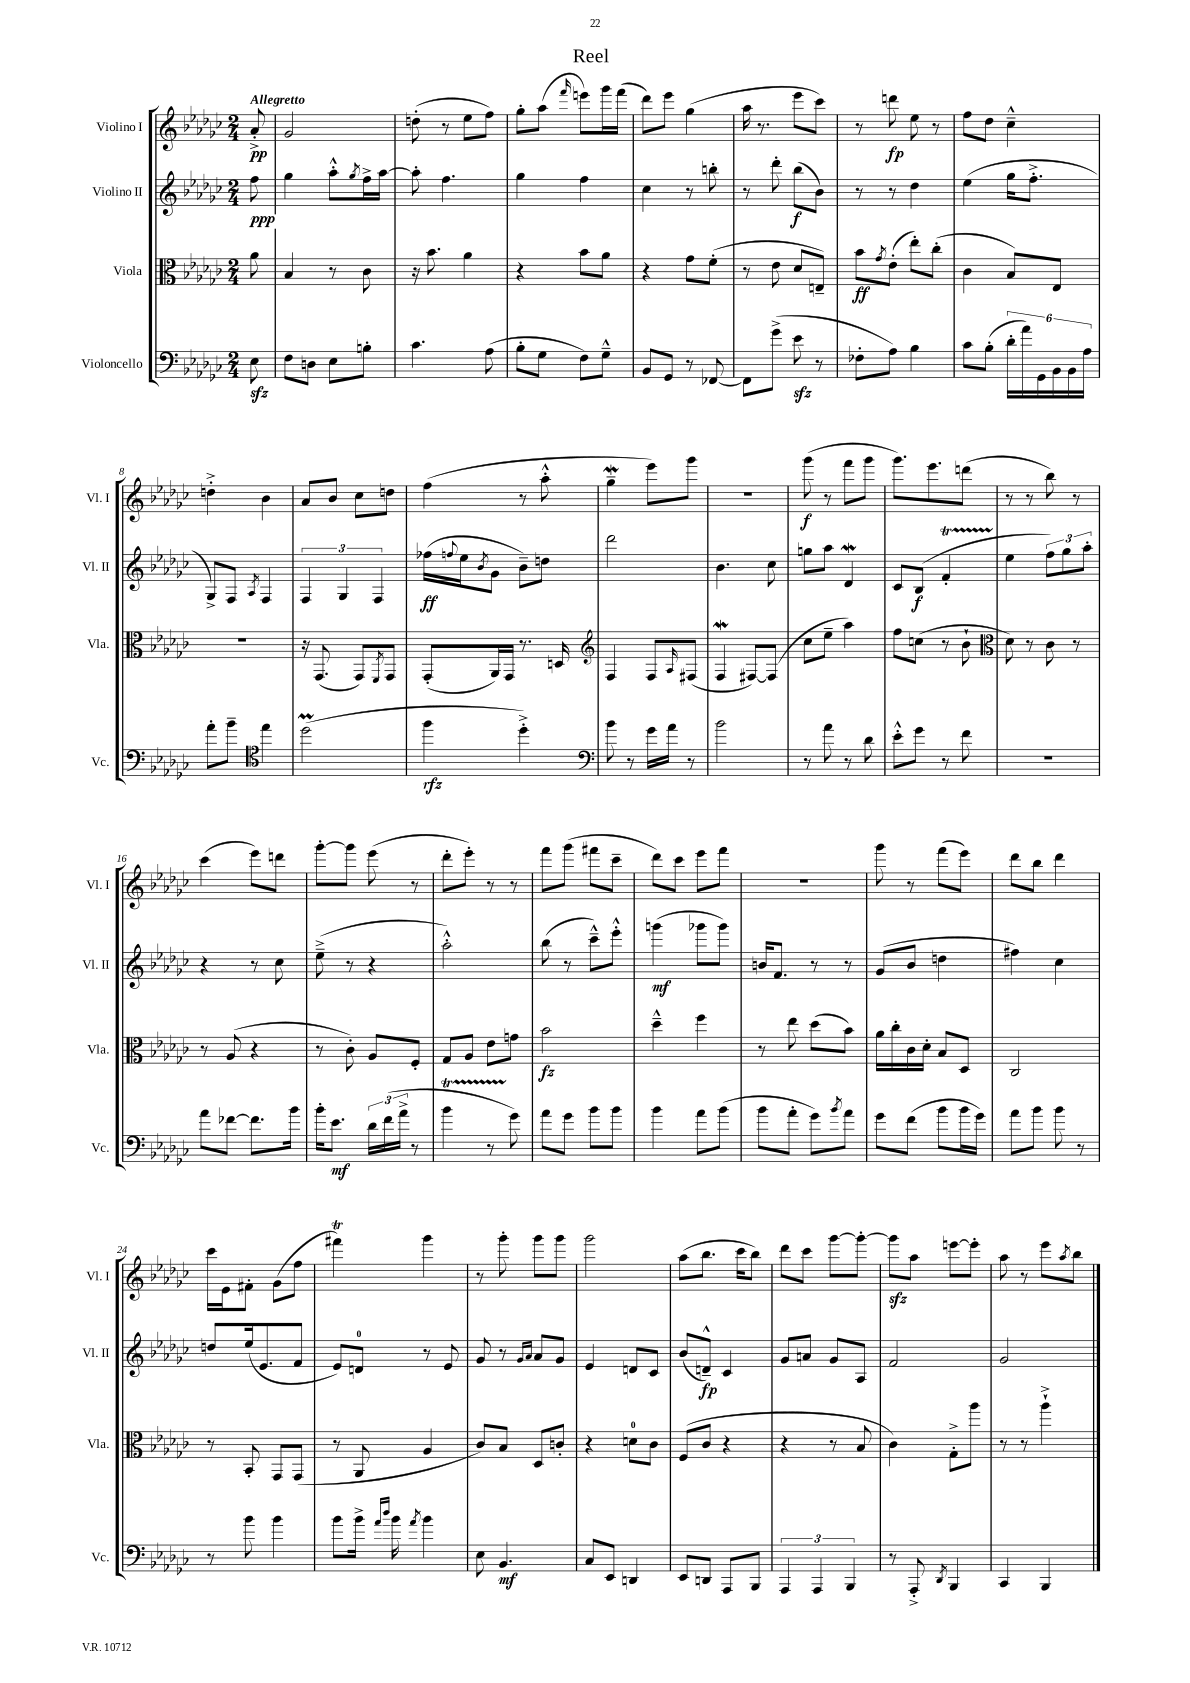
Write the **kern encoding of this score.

**kern	**dynam	**kern	**dynam	**kern	**dynam	**kern	**dynam
*part4	*part4	*part3	*part3	*part2	*part2	*part1	*part1
*staff4	*staff4	*staff3	*staff3	*staff2	*staff2	*staff1	*staff1
*I"Violoncello	*	*I"Viola	*	*I"Violino II	*	*I"Violino I	*
*I'Vc.	*	*I'Vla.	*	*I'Vl. II	*	*I'Vl. I	*
*clefF4	*	*clefC3	*	*clefG2	*	*clefG2	*
*k[b-e-a-d-g-c-]	*	*k[b-e-a-d-g-c-]	*	*k[b-e-a-d-g-c-]	*	*k[b-e-a-d-g-c-]	*
*M2/4	*	*M2/4	*	*M2/4	*	*M2/4	*
=	=	=	=	=	=	=	=
!	!	!	!	!	!	!LO:TX:a:B:t=Allegretto	!
8E-zz\	.	8a-\	.	8ff\	ppp	8a-'^/	pp
=1	=1	=1	=1	=1	=1	=1	=1
8F\L	.	4B-/	.	4gg-\	.	2g-/	.
8Dn\J	.	.	.	.	.	.	.
8E-\L	.	8r	.	8aa-'^^\L	.	.	.
.	.	.	.	8qgg-/	.	.	.
8Bn'\J	.	8c-\	.	16ff^\L	.	.	.
.	.	.	.	[16aa-\JJ	.	.	.
=2	=2	=2	=2	=2	=2	=2	=2
4.c-\	.	16r	.	8aa-'\]	.	(8ddn'\	.
.	.	8.b-\	.	.	.	.	.
.	.	.	.	4.ff\	.	8r	.
.	.	4a-\	.	.	.	8ee-\L	.
(8A-\	.	.	.	.	.	8ff\J)	.
=3	=3	=3	=3	=3	=3	=3	=3
8B-'\L	.	4r	.	4gg-\	.	8gg-'\L	.
8G-\J	.	.	.	.	.	(8aa-\J	.
.	.	.	.	.	.	16qqfff/	.
8F\L)	.	8b-\L	.	4ff\	.	8eeen\L)	.
8G-~^^\J	.	8a-\J	.	.	.	16ggg-\L	.
.	.	.	.	.	.	(16fff\JJ	.
=4	=4	=4	=4	=4	=4	=4	=4
8BB-/L	.	4r	.	4cc-\	.	8ddd-\L)	.
8GG-/J	.	.	.	.	.	8eee-\J	.
8r	.	8g-\L	.	8r	.	(4gg-\	.
[8FF-X/	.	(8f'\J	.	8bbn'\	.	.	.
=5	=5	=5	=5	=5	=5	=5	=5
8FF-\L]	.	8r	.	8r	.	16aa-\	.
.	.	.	.	.	.	8.r	.
(8g-^\J	.	8e-\	.	8ddd-'\	.	.	.
8e-zz\	.	8d-/L	.	(8bb-\L	f	8eee-\L	.
8r	.	8En~/J)	.	8b-\J)	.	8ccc-\J)	.
=6	=6	=6	=6	=6	=6	=6	=6
8F-X'\L	.	8b-\L	ff	8r	.	8r	.
.	.	8qg-/	.	.	.	.	.
8A-\J)	.	(8e-'\J	.	8r	.	8dddn\	fp
4B-\	.	8ee-'\L)	.	4dd-\	.	8ee-\	.
.	.	(8cc-'\J	.	.	.	8r	.
=7	=7	=7	=7	=7	=7	=7	=7
8c-\L	.	4c-\	.	(4ee-\	.	8ff\L	.
(8B-'\J	.	.	.	.	.	8dd-\J	.
24d-'\LL	.	8B-/L)	.	16gg-\KL	.	4cc-~^^\	.
24a-\)	.	.	.	.	.	.	.
.	.	.	.	8.ff'^\J	.	.	.
24GG-\	.	.	.	.	.	.	.
24BB-\	.	8E-/J	.	.	.	.	.
24BB-\	.	.	.	.	.	.	.
24A-\JJ	.	.	.	.	.	.	.
!!LO:LB:g=z
=8	=8	=8	=8	=8	=8	=8	=8
8a-'\L	.	2r	.	8G-^/L)	.	4ddn'^\	.
8b-~\J	.	.	.	8F/J	.	.	.
*clefC4	*	*	*	*	*	*	*
.	.	.	.	8qA-/	.	.	.
4ee-\	.	.	.	4F/	.	4b-\	.
=9	=9	=9	=9	=9	=9	=9	=9
(2dd-M\	.	16r	.	6F/	.	8a-/L	.
.	.	(8.GG-/	.	.	.	.	.
.	.	.	.	.	.	8b-/J	.
.	.	.	.	6G-/	.	.	.
.	.	8GG-/L)	.	.	.	8cc-\L	.
.	.	.	.	6F/	.	.	.
.	.	8qFF/	.	.	.	.	.
.	.	8GG-/J	.	.	.	8ddn\J	.
=10	=10	=10	=10	=10	=10	=10	=10
4ff\	rfz	(8GG-'/L	.	(16ff-X\LL	ff	(4ff\	.
.	.	.	.	8qqffn/	.	.	.
.	.	.	.	16ee-\J	.	.	.
.	.	.	.	8qb-/	.	.	.
.	.	16AA-/L)	.	8g-\J	.	.	.
.	.	16GG-/JJ	.	.	.	.	.
4dd-'^\)	.	8.r	.	8b-~\L)	.	8r	.
.	.	.	.	8ddn\J	.	8aa-'^^\	.
.	.	16Dn/	.	.	.	.	.
=11	=11	=11	=11	=11	=11	=11	=11
*clefF4	*	*clefG2	*	*	*	*	*
8b-\	.	4F/	.	2ddd-\	.	4gg-w~\	.
8r	.	.	.	.	.	.	.
16g-\LL	.	8F/L	.	.	.	8eee-\L)	.
16a-\JJ	.	.	.	.	.	.	.
.	.	16qqA-/	.	.	.	.	.
8r	.	(8F#X/J	.	.	.	8ggg-\J	.
=12	=12	=12	=12	=12	=12	=12	=12
2b-\	.	4FW/	.	4.b-\	.	2r	.
.	.	[8F#X/L)	.	.	.	.	.
.	.	(8F#/J]	.	8cc-\	.	.	.
=13	=13	=13	=13	=13	=13	=13	=13
8r	.	8cc-\L	.	8ggn\L	.	(8ggg-\	f
8a-\	.	8ee-~\J	.	8aa-\J	.	8r	.
8r	.	4aa-\)	.	4d-W/	.	8fff\L	.
8d-\	.	.	.	.	.	8ggg-\J	.
=14	=14	=14	=14	=14	=14	=14	=14
8e-'^^\L	.	8ff\L	.	8c-/L	.	8.ggg-\L)	.
8g-\J	.	(8ccn\J	.	(8B-/J	f	.	.
.	.	.	.	.	.	8.eee-\	.
8r	.	8r	.	4ft'/	.	.	.
8f\	.	8b-`\	.	.	.	(8dddn\J	.
=15	=15	=15	=15	=15	=15	=15	=15
*	*	*clefC3	*	*	*	*	*
2r	.	8d-\)	.	4ee-\	.	8r	.
.	.	8r	.	.	.	8r	.
.	.	8c-\	.	12ff\L)	.	8bb-\)	.
.	.	.	.	12gg-\	.	.	.
.	.	8r	.	.	.	8r	.
.	.	.	.	12aa-'\J	.	.	.
!!LO:LB:g=z
=16	=16	=16	=16	=16	=16	=16	=16
8a-\L	.	8r	.	4r	.	(4ccc-\	.
[8f-X\J	.	(8A-/	.	.	.	.	.
8.f-\L]	.	4r	.	8r	.	8eee-\L)	.
.	.	.	.	8cc-\	.	8dddn\J	.
16b-\Jk	.	.	.	.	.	.	.
=17	=17	=17	=17	=17	=17	=17	=17
16b-'\KL	.	8r	.	(8ee-~^\	.	[8ggg-'\L	.
8.e-\J	mf	.	.	.	.	.	.
.	.	8c-'\)	.	8r	.	8ggg-\J]	.
24d-\LL	.	8A-/L	.	4r	.	(8eee-\	.
(24f\	.	.	.	.	.	.	.
24a-^\JJ	.	.	.	.	.	.	.
8r	.	8F'/J	.	.	.	8r	.
=18	=18	=18	=18	=18	=18	=18	=18
4b-t\	.	8G-/L	.	2aa-'^^\)	.	8ddd-'\L	.
.	.	8A-/J	.	.	.	8eee-'\J)	.
8r	.	8e-\L	.	.	.	8r	.
8g-\)	.	8gn\J	.	.	.	8r	.
=19	=19	=19	=19	=19	=19	=19	=19
8a-\L	.	2b-\	fz	(8bb-\	.	8fff\L	.
8g-\J	.	.	.	8r	.	(8ggg-\J	.
8b-\L	.	.	.	8ccc-~^^\L)	.	8fff#X\L	.
8b-\J	.	.	.	8eee-'^^\J	.	8ccc-~\J	.
=20	=20	=20	=20	=20	=20	=20	=20
4b-\	.	4dd-~^^\	.	(4gggn\	mf	8ddd-\L)	.
.	.	.	.	.	.	8ccc-\J	.
8a-\L	.	4ff\	.	8ggg-X\L	.	8eee-\L	.
(8b-\J	.	.	.	8ggg-\J)	.	8fff\J	.
=21	=21	=21	=21	=21	=21	=21	=21
8b-\L	.	8r	.	16bn/KL	.	2r	.
.	.	.	.	8.f/J	.	.	.
8a-'\J	.	8ee-\	.	.	.	.	.
8g-\L)	.	(8dd-\L	.	8r	.	.	.
8qb-/	.	.	.	.	.	.	.
8a-\J	.	8b-\J)	.	8r	.	.	.
=22	=22	=22	=22	=22	=22	=22	=22
8g-\L	.	16a-\LL	.	(8g-/L	.	8ggg-\	.
.	.	16cc-'\	.	.	.	.	.
(8f\J	.	16c-\	.	8b-/J	.	8r	.
.	.	16d-'\JJ	.	.	.	.	.
8b-\L	.	8B-/L	.	4ddn\	.	(8fff\L	.
16b-\L	.	8D-/J	.	.	.	8eee-\J)	.
16g-\JJ)	.	.	.	.	.	.	.
=23	=23	=23	=23	=23	=23	=23	=23
8a-\L	.	2C-/	.	4ff#X\)	.	8ddd-\L	.
8b-\J	.	.	.	.	.	8bb-\J	.
8b-\	.	.	.	4cc-\	.	4ddd-\	.
8r	.	.	.	.	.	.	.
!!LO:LB:g=z
=24	=24	=24	=24	=24	=24	=24	=24
8r	.	8r	.	8ddn/L	.	16ccc-\LL	.
.	.	.	.	.	.	16e-\J	.
8b-\	.	8BB-'/	.	(16ee-/k	.	8f#X'\J	.
.	.	.	.	8.e-/	.	.	.
4b-\	.	8GG-/L	.	.	.	(8g-\L	.
.	.	(8GG-/J	.	8f/J	.	8ff\J	.
=25	=25	=25	=25	=25	=25	=25	=25
8b-\L	.	8r	.	8e-/L)	.	4fff#Xt\)	.
16b-^\Jk	.	8AA-/	.	8dn/J	.	.	.
16qqa-/LL	.	.	.	.	.	.	.
16qqdd-/JJ	.	.	.	.	.	.	.
16b-\	.	.	.	.	.	.	.
8qa-/	.	.	.	.	.	.	.
4b-\	.	4A-/	.	8r	.	4ggg-\	.
.	.	.	.	8e-/	.	.	.
=26	=26	=26	=26	=26	=26	=26	=26
8E-\	.	8c-/L)	.	8g-/	.	8r	.
4.BB-/	mf	8B-/J	.	8r	.	8ggg-'\	.
.	.	.	.	16qqg-/LL	.	.	.
.	.	.	.	16qqa-/JJ	.	.	.
.	.	8D-/L	.	8a-/L	.	8ggg-\L	.
.	.	8cn'/J	.	8g-/J	.	8ggg-\J	.
=27	=27	=27	=27	=27	=27	=27	=27
8C-/L	.	4r	.	4e-/	.	2ggg-\	.
8EE-/J	.	.	.	.	.	.	.
4DDn/	.	8dn\L	.	8dn/L	.	.	.
.	.	8c-\J	.	8c-/J	.	.	.
=28	=28	=28	=28	=28	=28	=28	=28
8EE-/L	.	(8F/L	.	(8b-/L	.	(8aa-\L	.
8DDn/J	.	8c-/J	.	8dn~^^/J)	fp	8.bb-\J	.
8AAA-/L	.	4r	.	4c-/	.	.	.
.	.	.	.	.	.	16ccc-\KL	.
8BBB-/J	.	.	.	.	.	8bb-\J)	.
=29	=29	=29	=29	=29	=29	=29	=29
6AAA-/	.	4r	.	8g-/L	.	8ddd-\L	.
.	.	.	.	8an/J	.	8ccc-\J	.
6AAA-/	.	.	.	.	.	.	.
.	.	8r	.	8g-/L	.	[8ggg-\L	.
6BBB-/	.	.	.	.	.	.	.
.	.	8B-/	.	8A-/J	.	8ggg-'\J_	.
=30	=30	=30	=30	=30	=30	=30	=30
8r	.	4c-\)	.	2f/	.	8ggg-zz\L]	.
8AAA-'^/	.	.	.	.	.	8aa-\J	.
8qDD-/	.	.	.	.	.	.	.
4BBB-/	.	8G-'^\L	.	.	.	[8eeen\L	.
.	.	8aa-\J	.	.	.	8eee'\J]	.
=31	=31	=31	=31	=31	=31	=31	=31
4CC-/	.	8r	.	2g-/	.	8aa-\	.
.	.	8r	.	.	.	8r	.
4BBB-/	.	4aa-`^\	.	.	.	8eee-\L	.
.	.	.	.	.	.	8qaa-/	.
.	.	.	.	.	.	8bb-\J	.
==	==	==	==	==	==	==	==
*-	*-	*-	*-	*-	*-	*-	*-
